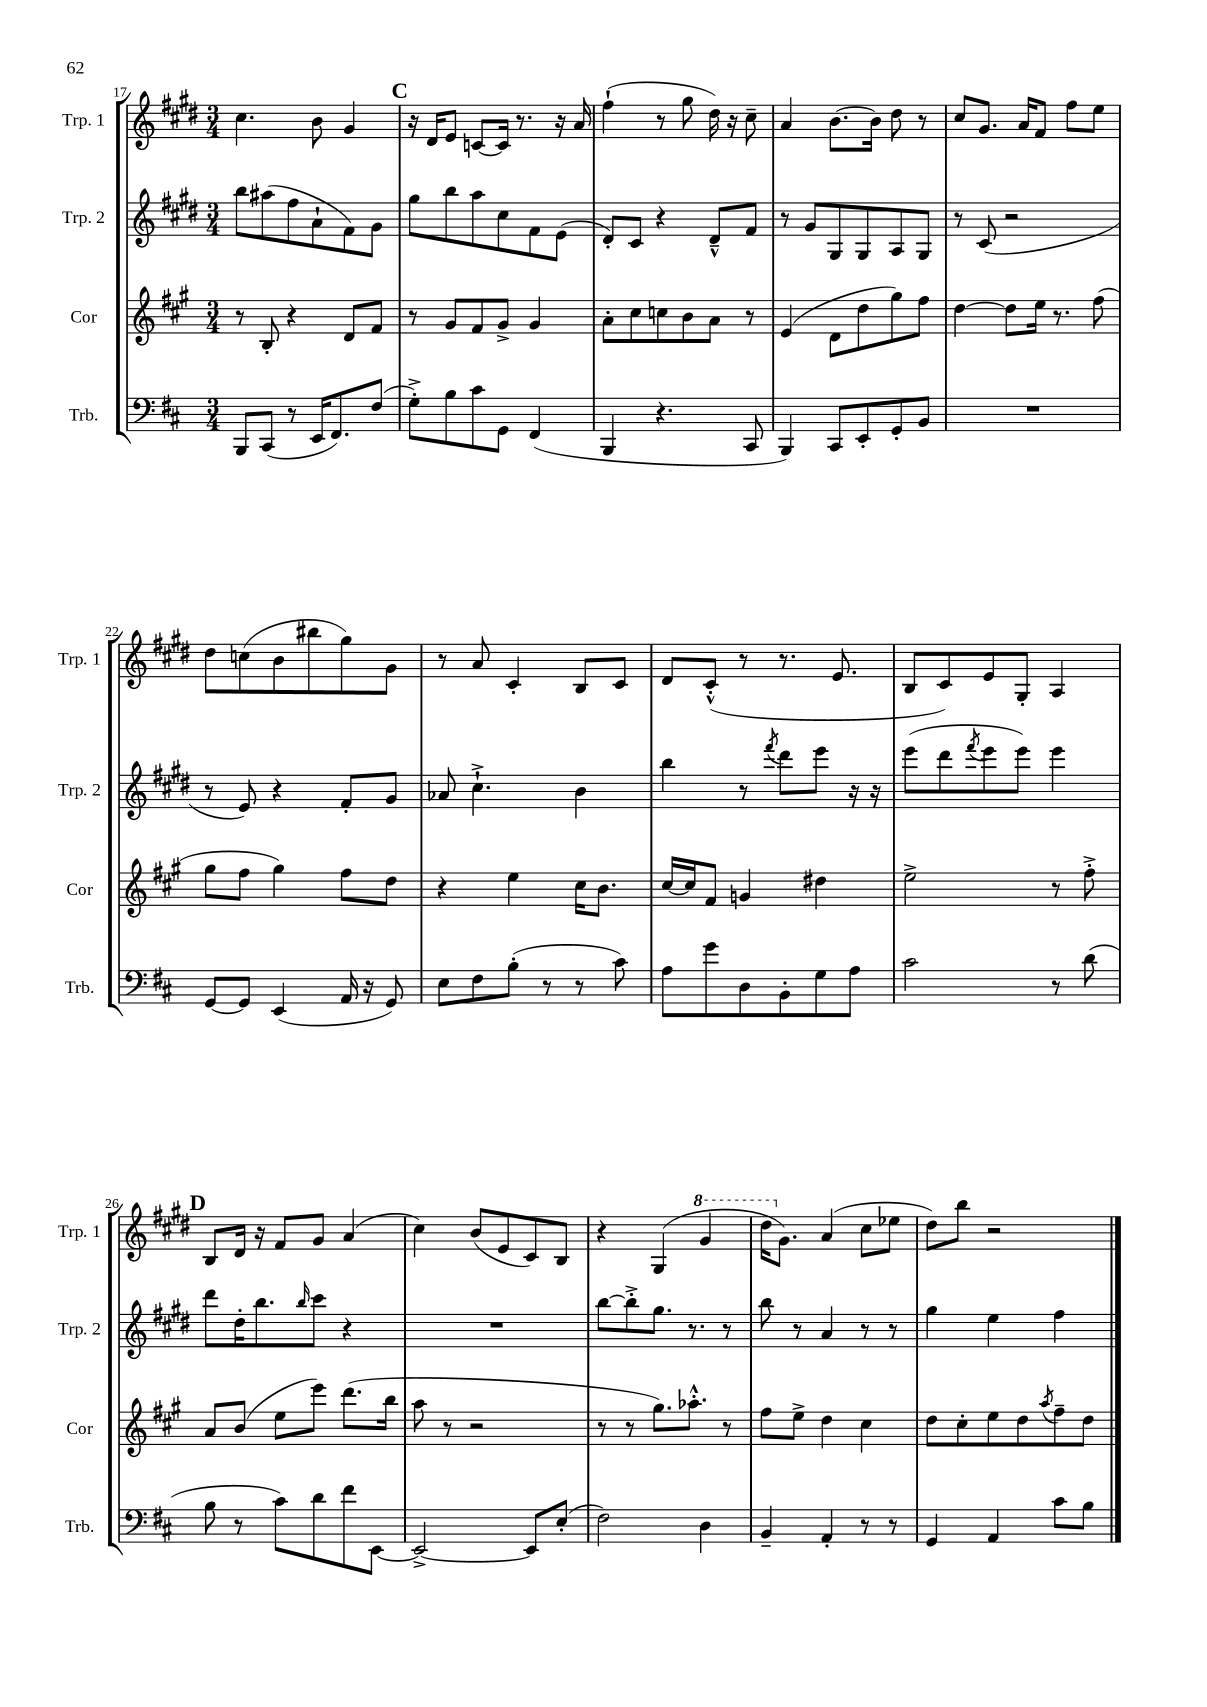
<<
\new StaffGroup <<
\new Staff = "s0" \with { instrumentName = "Trp. 1" shortInstrumentName = "Trp. 1" } {
    \clef treble \key e \major \numericTimeSignature \time 3/4
    cis''4. b'8 gis'4 |
    \mark \markup { \bold "C" } r16 dis'16 e'8 c'8~ c'16 r8. r16 a'16 |
    fis''4-!( r8 gis''8 dis''16) r16 cis''8-- |
    a'4 b'8.~ b'16 dis''8 r8 |
    cis''8 gis'8. a'16 fis'8 fis''8 e''8 |
    dis''8 c''8( b'8 bis''8 gis''8) gis'8 |
    r8 a'8 cis'4-. b8 cis'8 |
    dis'8 cis'8-.-^( r8 r8. e'8. |
    b8 cis'8) e'8 gis8-. a4 |
    \mark \markup { \bold "D" } b8 dis'16 r16 fis'8 gis'8 a'4( |
    cis''4) b'8( e'8 cis'8) b8 |
    r4 gis4( \ottava #1 gis''4 |
    dis'''16 \ottava #0 gis'8.) a'4( cis''8 ees''8 |
    dis''8) b''8 r2 \bar "|." |
}
\new Staff = "s1" \with { instrumentName = "Trp. 2" shortInstrumentName = "Trp. 2" } {
    \clef treble \key e \major \numericTimeSignature \time 3/4
    b''8 ais''8( fis''8 a'8-! fis'8) gis'8 |
    \mark \markup { \bold "C" } gis''8 b''8 a''8 cis''8 fis'8 e'8( |
    dis'8-.) cis'8 r4 dis'8---^ fis'8 |
    r8 gis'8 gis8 gis8 a8 gis8 |
    r8 cis'8( r2 |
    r8 e'8) r4 fis'8-. gis'8 |
    aes'8 cis''4.-!-> b'4 |
    b''4 r8 \acciaccatura { fis'''8 } dis'''8 e'''8 r16 r16 |
    e'''8( dis'''8 \acciaccatura { fis'''8 } e'''8 e'''8) e'''4 |
    \mark \markup { \bold "D" } dis'''8 dis''16-. b''8. \grace { b''16 } cis'''8 r4 |
    R2. |
    b''8~ b''8-.-> gis''8. r8. r8 |
    b''8 r8 a'4 r8 r8 |
    gis''4 e''4 fis''4 \bar "|." |
}
\new Staff = "s2" \with { instrumentName = "Cor" shortInstrumentName = "Cor" } {
    \clef treble \key a \major \numericTimeSignature \time 3/4
    r8 b8-. r4 d'8 fis'8 |
    \mark \markup { \bold "C" } r8 gis'8 fis'8 gis'8-> gis'4 |
    a'8-. cis''8 c''8 b'8 a'8 r8 |
    e'4( d'8 d''8 gis''8) fis''8 |
    d''4~ d''8 e''16 r8. fis''8( |
    gis''8 fis''8 gis''4) fis''8 d''8 |
    r4 e''4 cis''16 b'8. |
    cis''16~ cis''16 fis'8 g'4 dis''4 |
    e''2-> r8 fis''8-.-> |
    \mark \markup { \bold "D" } a'8 b'8( e''8 e'''8) d'''8.( b''16 |
    a''8 r8 r2 |
    r8 r8 gis''8.) aes''8.-.-^ r8 |
    fis''8 e''8-> d''4 cis''4 |
    d''8 cis''8-. e''8 d''8 \acciaccatura { a''8 } fis''8-- d''8 \bar "|." |
}
\new Staff = "s3" \with { instrumentName = "Trb." shortInstrumentName = "Trb." } {
    \clef bass \key d \major \numericTimeSignature \time 3/4
    b,,8 cis,8( r8 e,16 fis,8.) fis8( |
    \mark \markup { \bold "C" } g8-.->) b8 cis'8 g,8 fis,4( |
    b,,4 r4. cis,8 |
    b,,4) cis,8 e,8-. g,8-. b,8 |
    R2. |
    g,8~ g,8 e,4( a,16 r16 g,8) |
    e8 fis8 b8-.( r8 r8 cis'8) |
    a8 g'8 d8 b,8-. g8 a8 |
    cis'2 r8 d'8( |
    \mark \markup { \bold "D" } b8 r8 cis'8) d'8 fis'8 e,8~ |
    e,2~-> e,8 e8-.( |
    fis2) d4 |
    b,4-- a,4-. r8 r8 |
    g,4 a,4 cis'8 b8 \bar "|." |
}
>>
>>
\layout { \context { \Score currentBarNumber = #17 } }
